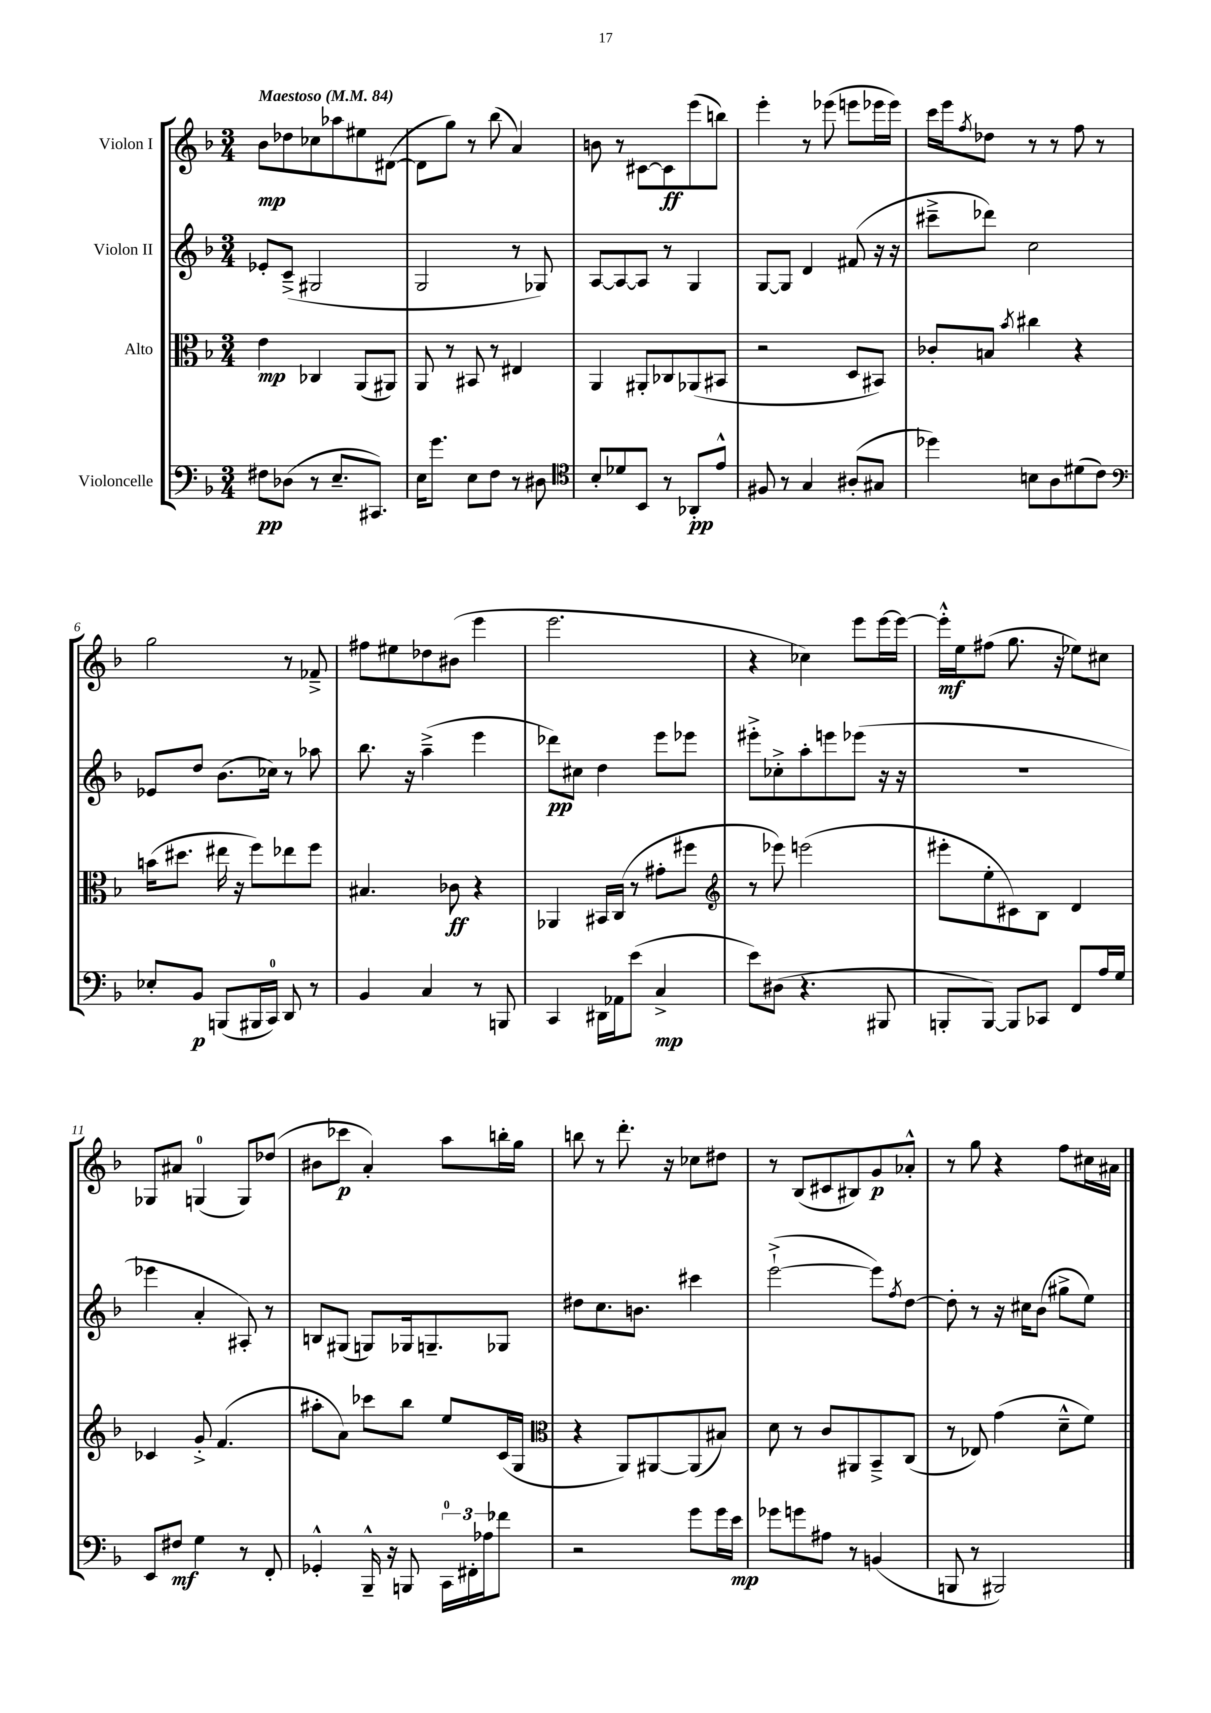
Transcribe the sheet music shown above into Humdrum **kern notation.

**kern	**kern	**kern	**kern
*staff4	*staff3	*staff2	*staff1
*clefF4	*clefC3	*clefG2	*clefG2
*k[b-]	*k[b-]	*k[b-]	*k[b-]
*M3/4	*M3/4	*M3/4	*M3/4
*MM84	*MM84	*MM84	*MM84
8F#	4e	8e-'	8b-
(8D-	.	(8c~^	8dd-
8r	4C-	2G#	8cc-
8.E~	.	.	8aa-
.	(8AA	.	8ee#
8.CC#)	.	.	.
.	8AA#)	.	([8d#
=	=	=	=
16E	8AA	2G	8d#]
8.g	.	.	.
.	8r	.	8gg)
8E	8BB#	.	8r
8F	8r	.	(8bb-
8r	4E#	8r	4a)
8D#	.	8G-)	.
=	=	=	=
*clefC4	*	*	*
8B-'	4AA	[8A	8b
8d-	.	8A_	8r
8BB-	8AA#'	8A]	[8c#
8r	8C-	8r	8c#]
8AA-'	(8AA-	4G	(8eee
8e^^	8BB#	.	8bb)
=	=	=	=
8F#	2r	[8G	4eee'
8r	.	8G]	.
4G	.	4d	8r
.	.	.	(8eee-
(8A#'	8D	(8f#	8eee
8G#	8BB#)	16r	16eee-
.	.	16r	16eee-)
=	=	=	=
4dd-)	8c-'	8ccc#~^	16ccc
.	.	.	16eee
.	.	.	8qff
.	8B	8ddd-)	8dd-
.	8qb-	.	.
8B	4cc#	2cc	8r
8A	.	.	8r
(8d#	4r	.	8ff
8c)	.	.	8r
=	=	=	=
*clefF4	*	*	*
8E-'	(16b	8e-	2gg
.	8.dd#	.	.
8BB-	.	8dd	.
(8BBB	16ee#	(8.b-	.
.	16r	.	.
16BBB#	8ff)	.	.
16CC)	.	16cc-)	.
8DD	8ee-	8r	8r
8r	8ff	8aa-	8f-~^
=	=	=	=
4BB-	4.B#	8.bb-	8ff#
.	.	.	8ee#
.	.	16r	.
4C	.	(4aa~^	8dd-
.	8c-	.	(8b#
8r	4r	4eee	4eee
8BBB	.	.	.
=	=	=	=
4CC	4AA-	8ddd-)	2.eee
.	.	8cc#	.
16DD#	16BB#	4dd	.
16AA-	(16C	.	.
(8e	8r	.	.
4C^	8g#'	8eee	.
.	8ff#	8eee-	.
=	=	=	=
*	*clefG2	*	*
8e)	8r	8eee#'^	4r
(8D#	8eee-)	8cc-'^	.
4.r	(2eee	8aa'	4cc-)
.	.	8eee	.
.	.	(8eee-	8eee
8BBB#	.	16r	[16eee
.	.	16r	16eee_
=	=	=	=
8BBB'	8eee#'	2.r	16eee'^^]
.	.	.	16ee
[8BBB)	8ee'	.	(8ff#
8BBB]	8c#)	.	8.gg
8CC-	8B-	.	.
.	.	.	16r
8FF	4d	.	8ee-)
16A	.	.	8cc#
16G	.	.	.
=	=	=	=
8EE	4c-	4eee-	8G-
8F#	.	.	8a#
4G	8g'^	4a'	(4G
.	(4.f	.	.
8r	.	8A#')	8G)
8FF'	.	8r	(8dd-
=	=	=	=
4GG-'^^	8aa#'	8B	8b#
.	8a)	(8G#	8ccc-
16BBB-~^^	8ccc-	8G)	4a')
16r	.	.	.
8BBB	8bb-	16G-	.
.	.	8.G~	.
24CC	8ee	.	8aa
24FF#'	.	.	.
24A-	.	.	.
8f-	(16c	8G-	16bb'
.	16G	.	16gg
=	=	=	=
*	*clefC3	*	*
2r	4r	8dd#	8bb
.	.	8.cc	8r
.	8AA)	.	8.ddd'
.	.	8.b	.
.	[8AA#	.	.
.	.	.	16r
8g	(8AA#]	4ccc#	8cc-
16g	8B#)	.	8dd#
16e	.	.	.
=	=	=	=
8g-	8d	([2eee`^	8r
8g	8r	.	(8B-
8A#	8c	.	8c#
8r	8AA#	.	8B#)
(4BB	8BB-~^	8eee])	8g
.	.	8qff	.
.	(8C	[8dd	8a-'^^
=	=	=	=
8BBB	8r	8dd']	8r
8r	8E-)	8r	8gg
2BBB#)	(4g	16r	4r
.	.	16cc#	.
.	.	(8b-	.
.	8d~^^	8gg#^	8ff
.	8f)	8ee)	16cc#
.	.	.	16a#
==	==	==	==
*-	*-	*-	*-
